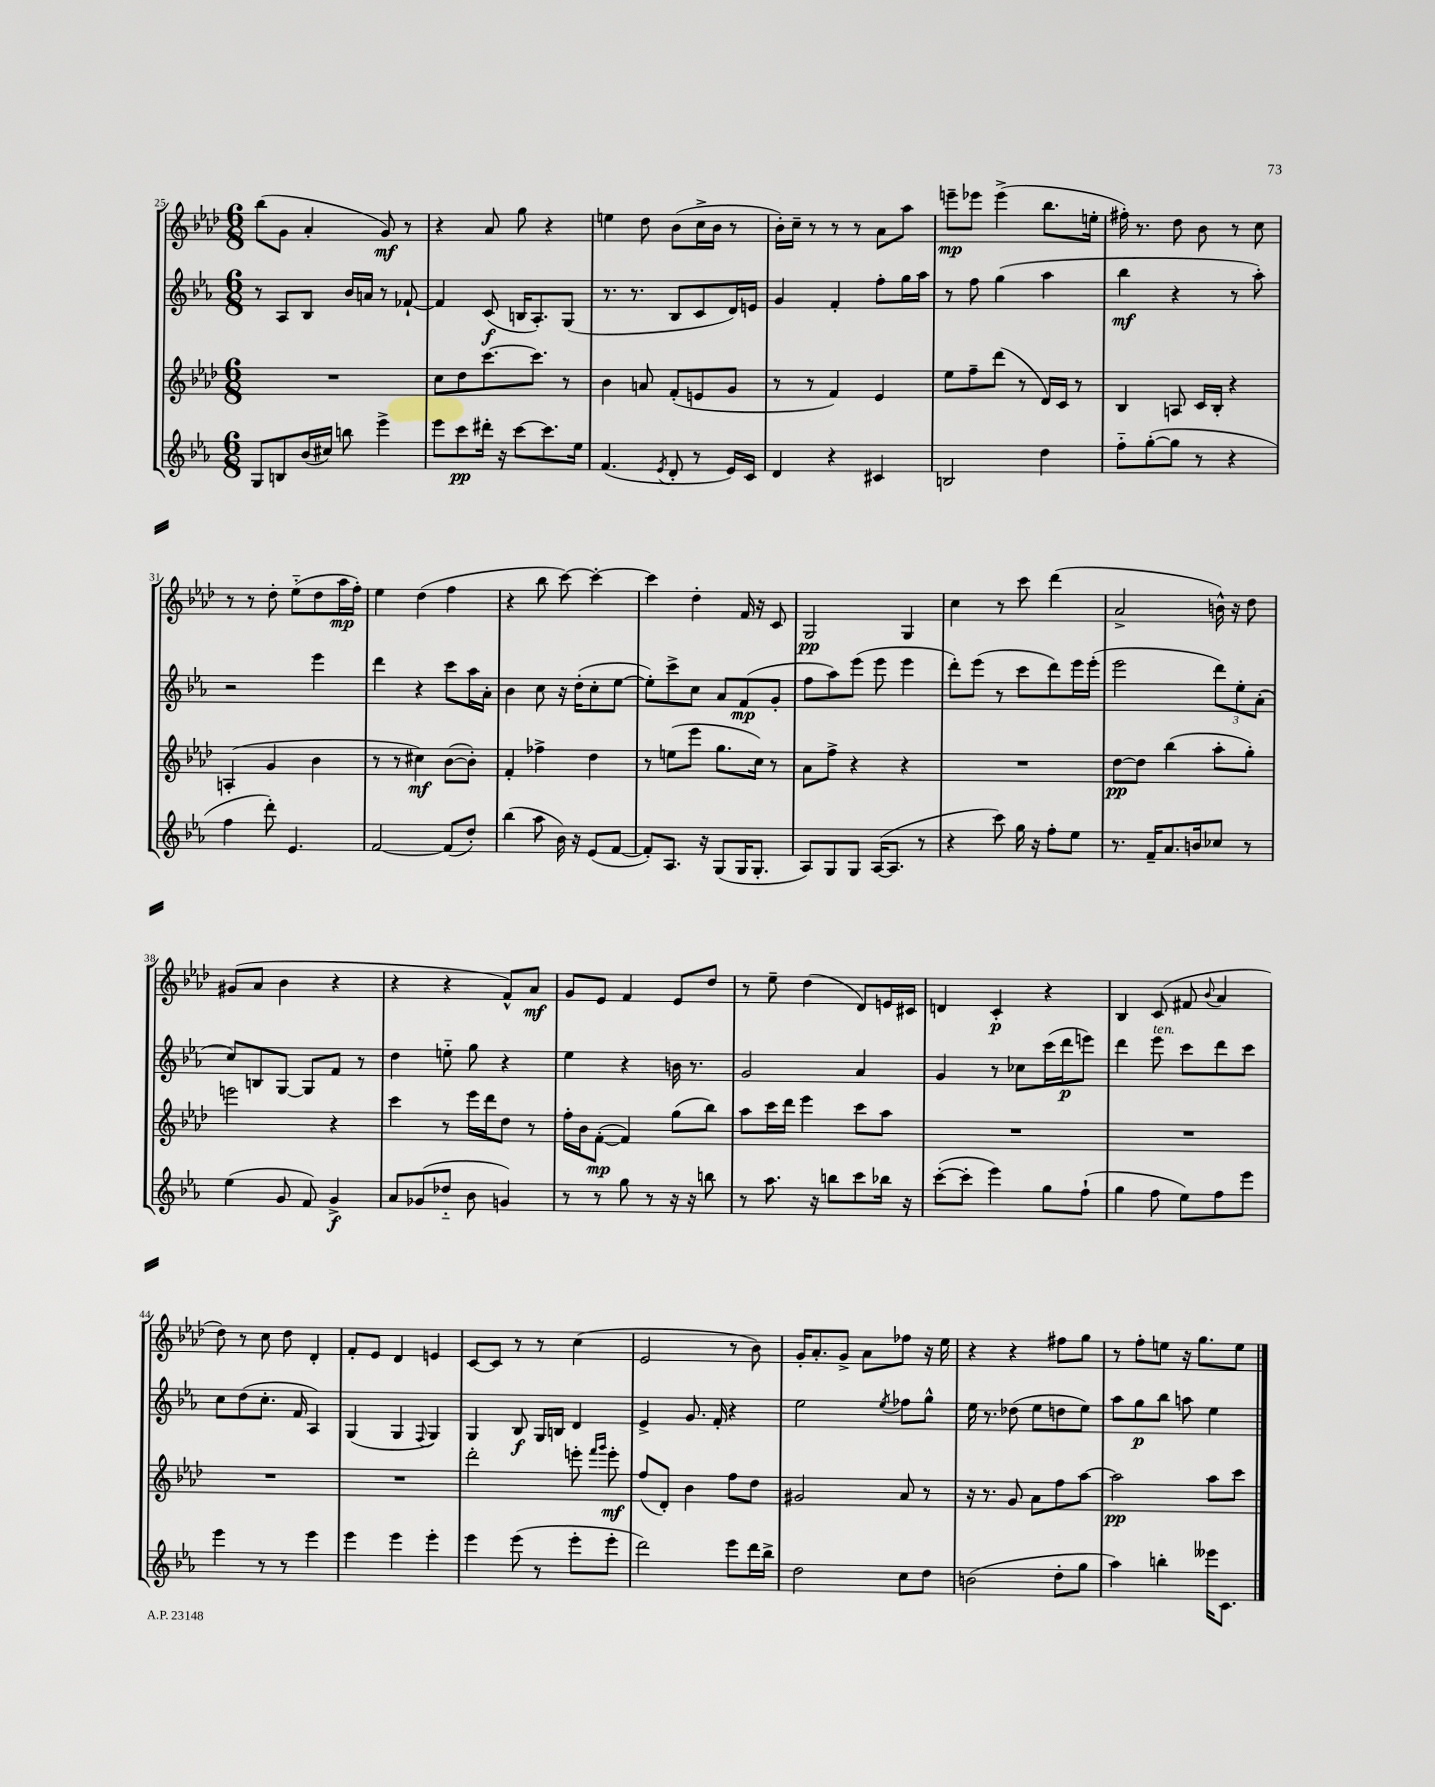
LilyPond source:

<<
\new StaffGroup <<
\new Staff = "s0" {
    \clef treble \key aes \major \numericTimeSignature \time 6/8
    bes''8( g'8 aes'4-. g'8\mf) r8 |
    r4 aes'8 g''8 r4 |
    e''4 des''8 bes'8( c''16-> bes'16 r8 |
    bes'16-.) c''16-- r8 r8 r8 aes'8 aes''8 |
    e'''8--\mp ees'''8 ees'''4->( bes''8. e''16-. |
    fis''16-.) r8. des''8 bes'8 r8 c''8 |
    r8 r8 des''8-. ees''8-_( des''8 aes''16\mp f''16-.) |
    ees''4 des''4( f''4 |
    r4 bes''8 c'''8~) c'''4~-. |
    c'''4 des''4-. f'16 r16 c'8 |
    g2\pp g4 |
    c''4 r8 c'''8 des'''4( |
    aes'2-> b'16-^) r16 des''8 |
    gis'8( aes'8 bes'4 r4 |
    r4 r4 f'8-^) aes'8\mf |
    g'8 ees'8 f'4 ees'8 des''8 |
    r8 ees''8-- des''4( des'8) e'16 cis'16 |
    d'4 c'4-.\p r4 |
    bes4 c'8( fis'8 \appoggiatura { bes'8 } aes'4 |
    des''8) r8 c''8 des''8 des'4-. |
    f'8-. ees'8 des'4 e'4 |
    c'8~ c'8 r8 r8 c''4( |
    ees'2 r8 bes'8) |
    g'16-. aes'8.-. g'8-> aes'8 fes''8 r16 ees''16 |
    r4 r4 fis''8 g''8 |
    r8 f''8-. e''8 r16 g''8. e''8 \bar "|." |
}
\new Staff = "s1" {
    \clef treble \key ees \major \numericTimeSignature \time 6/8
    r8 aes8 bes8 bes'16 a'16 r8 fes'8~-! |
    fes'4 c'8\f( b16 aes8.-.) g8( |
    r8. r8. bes8 c'8 d'16) e'16 |
    g'4 f'4-. f''8-. g''16 aes''16 |
    r8 f''8 g''4( aes''4 |
    bes''4\mf r4 r8 aes''8-.) |
    r2 ees'''4 |
    d'''4 r4 c'''8 aes''16 aes'16-. |
    bes'4 c''8 r16 d''16-.( c''8-. ees''8~ |
    ees''8-.) c'''8-> c''8 aes'8 f'8\mp( g'8-. |
    f''8 aes''8) ees'''8( ees'''8 ees'''4 |
    d'''8-.) ees'''8( r8 c'''8 d'''8) ees'''16 ees'''16-.( |
    ees'''2 \tuplet 3/2 { d'''8) ees''8-. aes'8-.( } |
    c''8) b8 g8~ g8 f'8 r8 |
    d''4 e''8-_ g''8 r4 |
    ees''4 r4 b'16 r8. |
    g'2 aes'4 |
    g'4 r8 ces''8 c'''16( d'''16\p e'''8) |
    d'''4 ees'''8^\markup { \italic "ten." } c'''8 d'''8 c'''8 |
    c''8 d''8( c''8.-. f'16 aes4) |
    g4( g4 \appoggiatura { f8 } g4) |
    g4 bes8\f g16 b16 d'4 |
    ees'4-> g'8. f'16-. r4 |
    ees''2 \acciaccatura { ees''8 } fes''8 g''8-^ |
    ees''16 r8. des''8( ees''8 d''8 ees''8) |
    aes''8 g''8\p bes''8 a''8 ees''4 \bar "|." |
}
\new Staff = "s2" {
    \clef treble \key aes \major \numericTimeSignature \time 6/8
    R2. |
    c''8 des''8 c'''8.~ c'''8. r8 |
    bes'4 a'8 f'8-.( e'8 g'8 |
    r8 r8 f'4) ees'4 |
    ees''8 f''8-- des'''8( r8 des'16) c'16 r8 |
    bes4 a8 c'16 bes16-. r4 |
    a4-.( g'4 bes'4 |
    r8 r8 cis''4\mf) bes'8~( bes'8-.) |
    f'4-. fes''4-> des''4 |
    r8 e''8( ees'''8 g''8. c''16) r8 |
    aes'8 f''8-> r4 r4 |
    R2. |
    des''8~\pp des''8 bes''4( aes''8-. g''8-.) |
    e'''2 r4 |
    c'''4 r8 ees'''16 des'''16 des''8 r8 |
    f''16-. bes'16 f'8~-.\mp( f'4) g''8( bes''8) |
    aes''8 c'''16 des'''16 ees'''4 c'''8 aes''8 |
    R2. |
    R2. |
    R2. |
    R2. |
    des'''2-. e'''8-. \grace { f'''16 g'''16 } e'''8-.\mf |
    f''8( des'8-.) bes'4 f''8 des''8 |
    gis'2 aes'8 r8 |
    r16 r8. g'8 aes'8 f''8 aes''8~ |
    aes''2\pp aes''8 c'''8 \bar "|." |
}
\new Staff = "s3" {
    \clef treble \key ees \major \numericTimeSignature \time 6/8
    g8 b8 bes'16( cis''16) b''8 ees'''4-> |
    ees'''8 c'''8\pp dis'''16-. r16 c'''8~ c'''8. ees''16 |
    f'4.( \acciaccatura { ees'8 } d'8-. r8 ees'16) c'16 |
    d'4 r4 cis'4 |
    b2 d''4 |
    f''8-_ g''8~-.( g''8 r8 r4 |
    f''4 d'''8-.) ees'4. |
    f'2~ f'8( d''8-.) |
    bes''4( aes''8 bes'16) r16 ees'8( f'8~ |
    f'8-.) aes8. r16 g8( g16 g8.-. |
    aes8) g8 g8 aes16~( aes8. r8 |
    r4 c'''8) g''16 r16 f''8-. ees''8 |
    r8. f'16-- aes'8. b'16 ces''8 r8 |
    ees''4( g'8 f'8) g'4->\f |
    aes'8 ges'8( des''8-_ bes'8 g'4) |
    r8 r8 g''8 r8 r16 r16 b''8 |
    r8 aes''8. r16 b''8 c'''8 bes''16 r16 |
    c'''8~-.( c'''8-. ees'''4) g''8 f''8-!( |
    g''4 f''8 ees''8) f''8 ees'''8 |
    ees'''4 r8 r8 ees'''4 |
    ees'''4 ees'''4 ees'''4-. |
    ees'''4 ees'''8( r8 ees'''8-. ees'''8-. |
    d'''2) ees'''8 d'''16 bes''16-> |
    d''2 c''8 d''8 |
    b'2( d''8-. g''8 |
    aes''4) b''4-. eeses'''16 c'8. \bar "|." |
}
>>
>>
\layout { \context { \Score currentBarNumber = #25 } }
